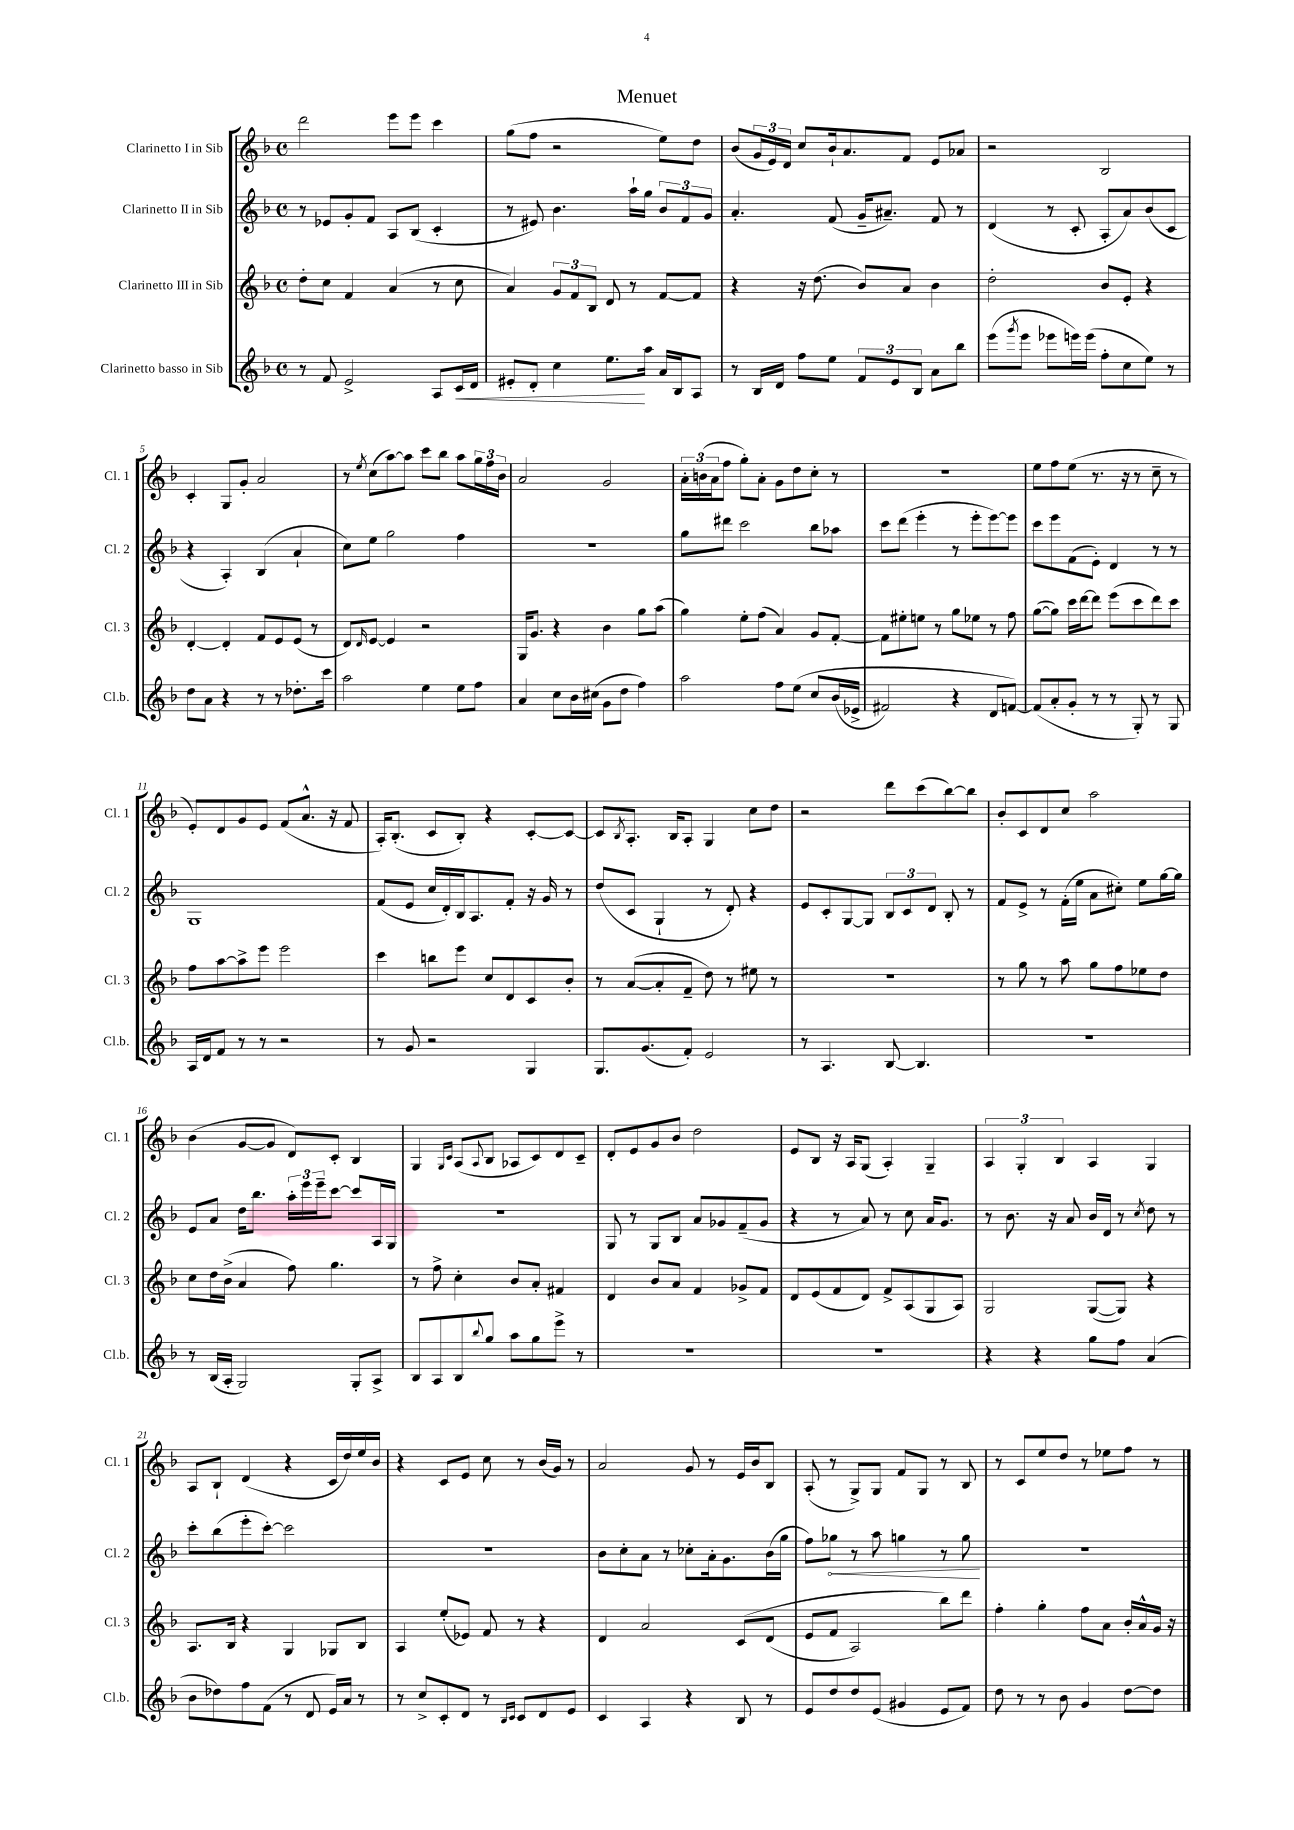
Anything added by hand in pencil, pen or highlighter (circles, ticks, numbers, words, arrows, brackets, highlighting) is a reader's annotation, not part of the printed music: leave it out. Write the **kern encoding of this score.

**kern	**dynam	**kern	**kern	**dynam	**kern
*part4	*part4	*part3	*part2	*part2	*part1
*staff4	*staff4	*staff3	*staff2	*staff2	*staff1
*I"Clarinetto basso in Sib	*	*I"Clarinetto III in Sib	*I"Clarinetto II in Sib	*	*I"Clarinetto I in Sib
*I'Cl.b.	*	*I'Cl. 3	*I'Cl. 2	*	*I'Cl. 1
*clefG2	*	*clefG2	*clefG2	*	*clefG2
*k[b-]	*	*k[b-]	*k[b-]	*	*k[b-]
*M4/4	*	*M4/4	*M4/4	*	*M4/4
*met(c)	*	*met(c)	*met(c)	*	*met(c)
=1	=1	=1	=1	=1	=1
8r	.	8dd'\L	8r	.	2ddd\
8f/	.	8cc\J	8e-X/L	.	.
2e^/	.	4f/	8g'/	.	.
.	.	.	8f/J	.	.
.	.	(4a/	8A/L	.	8eee\L
.	.	.	(8B-/J	.	8eee\J
8A/L	.	8r	4c'/	.	4ccc\
!	!LO:HP:b	!	!	!	!
16c/L	<	8cc\	.	.	.
16d/JJ	.	.	.	.	.
=2	=2	=2	=2	=2	=2
8e#X'/L	.	4a/)	8r	.	(8gg\L
8d'/J	.	.	8e#X/)	.	8ff\J
4cc\	.	12g/L	4.b-\	.	2r
.	.	12f/	.	.	.
.	.	12B-/J	.	.	.
8.ee\L	.	8d/	.	.	.
.	.	8r	16aa`\LL	.	.
16aa\Jk	[	.	16gg\JJ	.	.
16a/LL	.	[8f/L	12b-/L	.	8ee\L)
16B-/J	.	.	.	.	.
.	.	.	12f/	.	.
8A/J	.	8f/J]	.	.	8dd\J
.	.	.	12g/J	.	.
=3	=3	=3	=3	=3	=3
8r	.	4r	4.a'/	.	(8b-/L
16B-/LL	.	.	.	.	24g/L
.	.	.	.	.	24e/)
16d/JJ	.	.	.	.	.
.	.	.	.	.	24d/JJ
8ff\L	.	16r	.	.	8cc/L
.	.	(8.dd\	.	.	.
8ee\J	.	.	(8f/	.	16b-`/k
.	.	.	.	.	8.a/
12f/L	.	8b-/L)	16g~/KL	.	.
.	.	.	8.a#X~/J)	.	.
12e/	.	.	.	.	.
.	.	8a/J	.	.	8f/J
12B-/J	.	.	.	.	.
8a\L	.	4b-\	8f/	.	8e/L
8bb-\J	.	.	8r	.	8a-X/J
=4	=4	=4	=4	=4	=4
(8eee\L	.	2dd'\	(4d/	.	2r
8qggg/	.	.	.	.	.
8eee\J	.	.	.	.	.
8eee-X\L	.	.	8r	.	.
16eeen\L)	.	.	8c'/	.	.
(16eee\JJ	.	.	.	.	.
8ff'\L	.	8b-/L	8A'/L	.	2B-/
8cc\	.	8e'/J	8a/)	.	.
8ee\J)	.	4r	(8b-/	.	.
8r	.	.	8c/J	.	.
!!LO:LB:g=z
=5	=5	=5	=5	=5	=5
8dd\L	.	[4d'/	4r	.	4c'/
8a\J	.	.	.	.	.
4r	.	4d'/]	4A'/)	.	8G/L
.	.	.	.	.	8g'/J
8r	.	8f/L	(4B-/	.	2a/
8r	.	8e/	.	.	.
8.dd-X'\L	.	(8e/J	4a`/	.	.
.	.	8r	.	.	.
16ccc\Jk	.	.	.	.	.
=6	=6	=6	=6	=6	=6
2aa\	.	8d/L)	8cc\L)	.	8r
.	.	16qqd/	.	.	8qee/
.	.	[8e/J	8ee\J	.	(8cc\L
.	.	4e/]	2gg\	.	[8aa\)
.	.	.	.	.	8aa\J]
4ee\	.	2r	.	.	8ccc\L
.	.	.	.	.	8bb-\J
8ee\L	.	.	4ff\	.	8aa\L
8ff\J	.	.	.	.	24gg\L
.	.	.	.	.	24ff\
.	.	.	.	.	24b-\JJ
=7	=7	=7	=7	=7	=7
4a/	.	16G/KL	1r	.	2a/
.	.	8.g/J	.	.	.
8cc\L	.	4r	.	.	.
16b-\L	.	.	.	.	.
(16cc#X\JJ	.	.	.	.	.
8g\L	.	4b-\	.	.	2g/
8dd\J	.	.	.	.	.
4ff\)	.	8gg\L	.	.	.
.	.	(8aa\J	.	.	.
=8	=8	=8	=8	=8	=8
2aa\	.	4gg\)	8gg\L	.	24a'\LL
.	.	.	.	.	(24bn\
.	.	.	.	.	24a\J
.	.	.	8ddd#X\J	.	8ff\J
.	.	8ee'\L	2ccc\	.	8gg'\L)
.	.	(8ff\J	.	.	8a'\J
8ff\L	.	4a/)	.	.	8g\L
(8ee\J	.	.	.	.	8dd\
8cc/L	.	8g/L	8bb-\L	.	8cc'\J
(16b-/L	.	[8f'/J	8aa-X\J	.	8r
16e-X^/JJ	.	.	.	.	.
=9	=9	=9	=9	=9	=9
2f#X/)	.	8f\L]	8ccc\L	.	1r
.	.	8ee#X'\	(8ddd\J	.	.
.	.	8een\J	4eee'\	.	.
.	.	8r	.	.	.
4r	.	8gg\L	8r	.	.
.	.	8ee-X\J	8eee'\L	.	.
8d/L	.	8r	[8eee\)	.	.
[8fn/J)	.	8ff\	8eee\J]	.	.
=10	=10	=10	=10	=10	=10
(8f/L]	.	([8gg\L	8ccc\L	.	8ee\L
8a'/	.	8gg\J])	8eee\	.	8ff\
8g'/J	.	16ccc\LL	(8f\	.	(8ee\J
.	.	[16ddd\J	.	.	.
8r	.	8ddd\J]	8e'\J)	.	8.r
8r	.	(8eee\L	4d/	.	.
.	.	.	.	.	16r
8G'/)	.	8ccc\	.	.	8r
8r	.	8ddd\)	8r	.	8cc~\
8G/	.	8ccc\J	8r	.	8r
!!LO:LB:g=z
=11	=11	=11	=11	=11	=11
16A/LL	.	8ff\L	1G	.	8e'/L)
16d/J	.	.	.	.	.
8f/J	.	[8aa\	.	.	8d/
8r	.	8aa^\]	.	.	8g/
8r	.	8eee\J	.	.	8e/J
2r	.	2eee\	.	.	(8f/L
.	.	.	.	.	8.a^^/J
.	.	.	.	.	16r
.	.	.	.	.	8f/
=12	=12	=12	=12	=12	=12
8r	.	4ccc\	(8f/L	.	16A'/KL)
.	.	.	.	.	(8.B-'/J
8g/	.	.	8e/J	.	.
2r	.	8bbn\L	16cc/LL	.	8c/L
.	.	.	16d'/)	.	.
.	.	8eee\J	16B-/J	.	8B-'/J)
.	.	.	8.A/	.	.
.	.	8cc/L	.	.	4r
.	.	8d/	8f'/J	.	.
4G/	.	8c/	16r	.	[8c'/L
.	.	.	16g/	.	.
.	.	8b-'/J	8r	.	8c/J_
=13	=13	=13	=13	=13	=13
8.G/L	.	8r	(8dd/L	.	8c/L]
.	.	.	.	.	8qB-/
.	.	([8a/L	8c/J	.	8.A'/J
(8.g/	.	.	.	.	.
.	.	8a'/]	4G`/	.	.
.	.	.	.	.	16B-/KL
8f'/J)	.	8f~/J	.	.	8A'/J
2e/	.	8dd\)	8r	.	4G/
.	.	8r	8d'/)	.	.
.	.	8ee#X\	4r	.	8cc\L
.	.	8r	.	.	8dd\J
=14	=14	=14	=14	=14	=14
8r	.	1r	8e/L	.	2r
4.A/	.	.	8c'/	.	.
.	.	.	[8G/	.	.
.	.	.	8G/J]	.	.
[8B-/	.	.	12B-/L	.	8ddd\L
.	.	.	12c/	.	.
4.B-/]	.	.	.	.	(8ccc\
.	.	.	12d/J	.	.
.	.	.	8B-'/	.	[8bb-\)
.	.	.	8r	.	8bb-\J]
=15	=15	=15	=15	=15	=15
1r	.	8r	8f/L	.	8b-'/L
.	.	8gg\	8e^/J	.	8c/
.	.	8r	8r	.	8d/
.	.	8aa\	(16f'\LL	.	8cc/J
.	.	.	16ee\JJ	.	.
.	.	8gg\L	8a\L	.	2aa\
.	.	8ff\	8cc#X'\J)	.	.
.	.	8ee-X\	8ee\L	.	.
.	.	8dd\J	[16gg\L	.	.
.	.	.	16gg\JJ]	.	.
!!LO:LB:g=z
=16	=16	=16	=16	=16	=16
8r	.	8cc\L	8e/L	.	(4b-\
(16B-/LL	.	16dd\L	8a/J	.	.
16A'/JJ	.	(16b-^\JJ	.	.	.
2G/)	.	4a/	16dd\KL	.	[8g/L
.	.	.	8.bb-\J	.	.
.	.	.	.	.	8g/J]
.	.	8ff\)	24aa'\LL	.	8d/L)
.	.	.	24eee\	.	.
.	.	.	24eee~\J	.	.
.	.	4.gg\	[8ccc\J	.	8c'/J
8G'/L	.	.	8ccc/L]	.	4B-/
8A^/J	.	.	16A/L	.	.
.	.	.	16G/JJ	.	.
=17	=17	=17	=17	=17	=17
8B-/L	.	8r	1r	.	4G/
8A/	.	8ff^\	.	.	.
.	.	.	.	.	16qqG/LL
.	.	.	.	.	16qqc/JJ
8B-/	.	4cc'\	.	.	(8A/L
8qqbb-/	.	.	.	.	8qqA/
8gg/J	.	.	.	.	8B-/J
8aa\L	.	8b-/L	.	.	8A-X/L
8gg\	.	8a'/J	.	.	8c/)
8eee^\J	.	4f#X/	.	.	8d/
8r	.	.	.	.	8c~/J
=18	=18	=18	=18	=18	=18
1r	.	4d/	8G/	.	8d'/L
.	.	.	8r	.	8e/
.	.	8b-/L	8G/L	.	8g/
.	.	8a/J	8B-/J	.	8b-/J
.	.	4f/	8a/L	.	2dd\
.	.	.	8g-X/	.	.
.	.	8g-X^/L	(8f~/	.	.
.	.	8f/J	8g-/J	.	.
=19	=19	=19	=19	=19	=19
1r	.	8d/L	4r	.	8e/L
.	.	(8e/	.	.	8B-/J
.	.	8f/	8r	.	16r
.	.	.	.	.	16A/KL
.	.	8d/J)	8a/)	.	(8G/J
.	.	8f^/L	8r	.	4A'/)
.	.	(8A/	8cc\	.	.
.	.	8G/	16a/KL	.	4G~/
.	.	.	8.g/J	.	.
.	.	8A/J)	.	.	.
=20	=20	=20	=20	=20	=20
4r	.	2G/	8r	.	6A/
.	.	.	8.b-\	.	.
.	.	.	.	.	6G'/
4r	.	.	.	.	.
.	.	.	16r	.	.
.	.	.	.	.	6B-/
.	.	.	8a/	.	.
8gg\L	.	([8G/L	16b-/LL	.	4A/
.	.	.	16d/JJ	.	.
8ff\J	.	8G/J])	8r	.	.
.	.	.	8qcc/	.	.
(4a/	.	4r	8dd\	.	4G/
.	.	.	8r	.	.
!!LO:LB:g=z
=21	=21	=21	=21	=21	=21
8b-\L	.	8.A/L	8ccc'\L	.	8A/L
8dd-X\)	.	.	(8bb-\	.	8B-`/J
.	.	16B-/Jk	.	.	.
8ff\	.	4r	8eee'\	.	(4d/
(8f\J	.	.	[8ccc'\J)	.	.
8r	.	4G/	2ccc\]	.	4r
8d/	.	.	.	.	.
16e/LL)	.	8G-X/L	.	.	16c/LL
16a/JJ	.	.	.	.	16dd/)
8r	.	8B-/J	.	.	16ee/
.	.	.	.	.	16b-/JJ
=22	=22	=22	=22	=22	=22
8r	.	4A/	1r	.	4r
8cc^/L	.	.	.	.	.
8c'/	.	(8ee'/L	.	.	8c/L
8d/J	.	8e-X/J)	.	.	8e/J
8r	.	8f/	.	.	8cc\
16qqB-/LL	.	.	.	.	.
16qqc/JJ	.	.	.	.	.
8c/L	.	8r	.	.	8r
8d/	.	4r	.	.	(16b-/LL
.	.	.	.	.	16g/JJ)
8e/J	.	.	.	.	8r
=23	=23	=23	=23	=23	=23
4c/	.	4d/	8b-\L	.	2a/
.	.	.	8cc'\	.	.
4A/	.	2a/	8a\J	.	.
.	.	.	8r	.	.
4r	.	.	8cc-X'\L	.	8g/
.	.	.	16a'\k	.	8r
.	.	.	8.g\	.	.
8B-/	.	(8c/L	.	.	16e/LL
.	.	.	.	.	16b-/J
8r	.	(8d/J	(16b-\L	.	8B-/J
.	.	.	16gg\JJ	.	.
=24	=24	=24	=24	=24	=24
8e/L	.	8e/L	8ff\L)	.	(8A'/
!	!	!	!	!LO:HP:b	!
8dd/	.	8f/J	8gg-X\J	<	8r
8dd/	.	2A/)	8r	.	8G^/L)
(8e/J	.	.	8aa\	.	8G/J
4g#X/	.	.	4ggn\	.	8f/L
.	.	.	.	.	8G/J
8e/L	.	8bb-\L)	8r	.	8r
8f/J)	.	8ddd\J	8gg\	.	8B-/
.	.	.	.	[	.
=25	=25	=25	=25	=25	=25
8dd\	.	4ff'\	1r	.	8r
8r	.	.	.	.	8c/L
8r	.	4gg'\	.	.	8ee/
8b-\	.	.	.	.	8dd/J
4g/	.	8ff\L	.	.	8r
.	.	8a\J	.	.	8ee-X\L
[8dd\L	.	16b-'/LL	.	.	8ff\J
.	.	16a^^/	.	.	.
8dd\J]	.	16g/JJ	.	.	8r
.	.	16r	.	.	.
==	==	==	==	==	==
*-	*-	*-	*-	*-	*-
